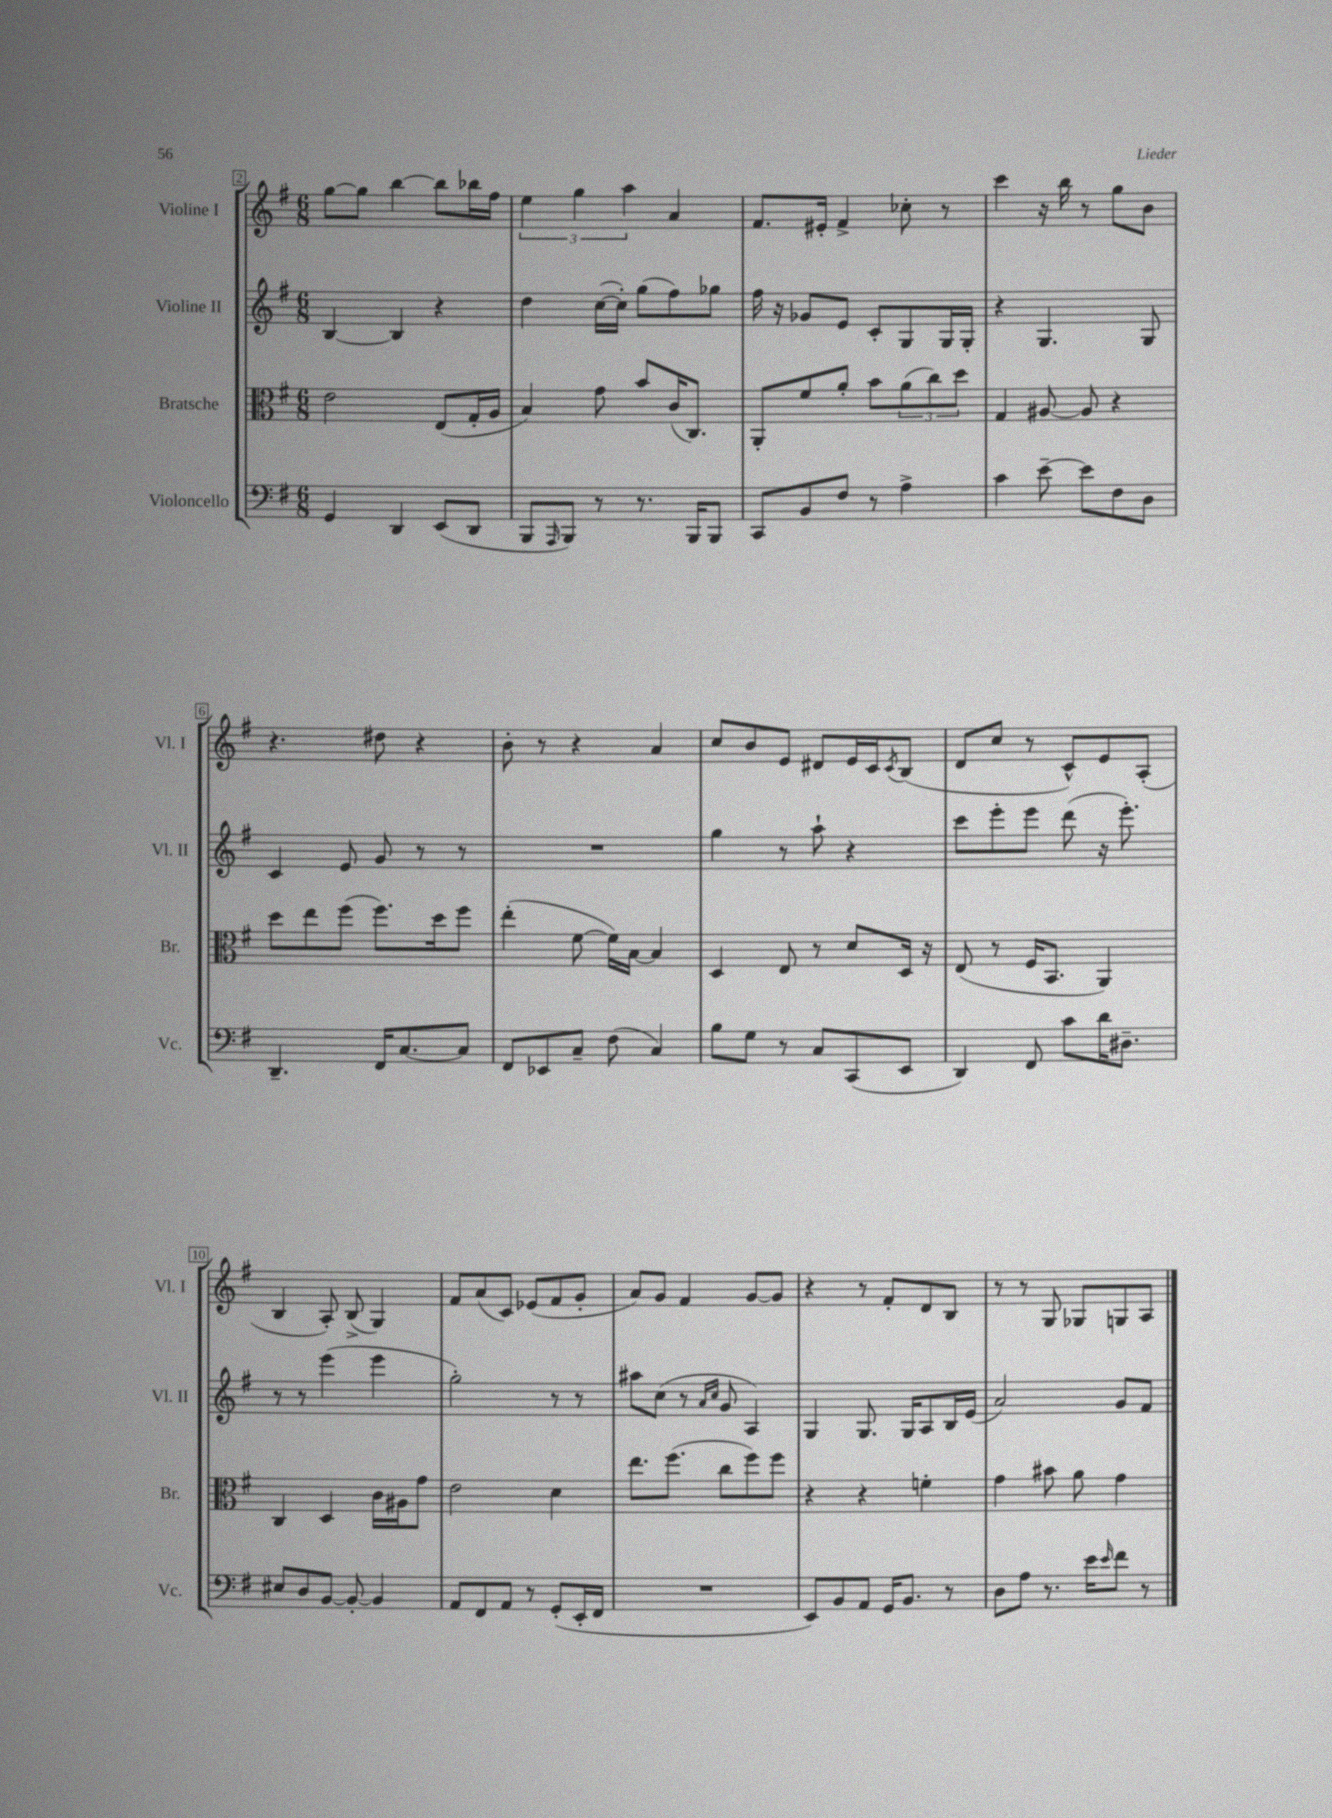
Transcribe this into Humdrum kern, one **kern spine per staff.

**kern	**kern	**kern	**kern
*part4	*part3	*part2	*part1
*staff4	*staff3	*staff2	*staff1
*I"Violoncello	*I"Bratsche	*I"Violine II	*I"Violine I
*I'Vc.	*I'Br.	*I'Vl. II	*I'Vl. I
*clefF4	*clefC3	*clefG2	*clefG2
*k[f#]	*k[f#]	*k[f#]	*k[f#]
*M6/8	*M6/8	*M6/8	*M6/8
=2	=2	=2	=2
4GG/	2e\	[4B/	[8gg\L
.	.	.	8gg\J]
4DD/	.	4B/]	[4bb\
(8EE/L	(8E/L	4r	8bb\L]
8DD/J	16G'/L	.	16bb-X\L
.	16A/JJ	.	16ff#\JJ
=3	=3	=3	=3
8BBB/L	4B/)	4dd\	6ee\
16qqAAA/	.	.	.
8BBB/J)	.	.	.
.	.	.	6gg\
8r	8g\	([16cc\LL	.
.	.	16cc'\JJ])	.
.	.	.	6aa\
8.r	8b/L	(8gg\L	.
.	(16c/K	8ff#\)	4a/
16BBB/KL	8.C/J)	.	.
8BBB/J	.	8gg-X\J	.
=4	=4	=4	=4
8CC/L	8AA'/L	16ff#\	8.f#/L
.	.	16r	.
8BB/	8f#/	8g-X/L	.
.	.	.	16e#X'/Jk
8F#/J	8a'/J	8e/J	4f#^/
8r	8b\L	8c'/L	.
4A^\	(12a\	8G/	8cc-X'\
.	12cc\)	.	.
.	.	16G/L	8r
.	12dd\J	.	.
.	.	16G'/JJ	.
=5	=5	=5	=5
4c\	4G/	4r	4ccc\
[8e~\	[8A#X/	4.G/	16r
.	.	.	16bb\
8e\L]	8A#/]	.	8r
8F#\	4r	.	8gg\L
8D\J	.	8G/	8b\J
!!LO:LB:g=z
=6	=6	=6	=6
4.DD~/	8dd\L	4c/	4.r
.	8ee\	.	.
.	(8ff#\J	8e/	.
16FF#/KL	8.ff#\L)	8g/	8dd#X\
[8.C/	.	.	.
.	.	8r	4r
.	16dd\k	.	.
8C/J]	8ff#\J	8r	.
=7	=7	=7	=7
8FF#/L	(4ee'\	2.r	8b'\
8EE-X/	.	.	8r
8C~/J	[8f#\	.	4r
(8F#\	16f#\LL])	.	.
.	[16B\JJ	.	.
4C/)	4B/]	.	4a/
=8	=8	=8	=8
8B\L	4D/	4gg\	8cc/L
8G\J	.	.	8b/
8r	8E/	8r	8e/J
8C/L	8r	8aa`\	8d#X/L
(8CC/	8d/L	4r	16e/L
.	.	.	16c/J
.	.	.	8qc/
8EE/J	16D/Jk	.	(8B/J
.	16r	.	.
=9	=9	=9	=9
4DD/)	(8E/	8ccc\L	8d/L
.	8r	8eee'\	8cc/J
8FF#/	16F#/KL	8eee\J	8r
.	8.BB/J	.	.
8c\L	.	(8ddd\	8c^^/L)
16d\K	4AA/)	16r	8e/
8.D#X~\J	.	8.eee'\)	.
.	.	.	(8A'/J
!!LO:LB:g=z
=10	=10	=10	=10
8E#X/L	4C/	8r	4B/
8D/	.	8r	.
[8BB/J	4D/	(4eee\	8A'/)
8BB'/_	.	.	(8B^/
4BB/]	16c\LL	4eee\	4G/)
.	16A#X\J	.	.
.	8g\J	.	.
=11	=11	=11	=11
8AA/L	2e\	2gg'\)	8f#/L
8FF#/	.	.	(8a/
8AA/J	.	.	8c/J)
8r	.	.	(8e-X/L
(8GG'/L	4d\	8r	8f#/
16EE'/L	.	8r	8g'/J
16FF#/JJ	.	.	.
=12	=12	=12	=12
2.r	8.ee\L	8aa#X\L	8a/L)
.	.	(8cc\J	8g/J
.	(8.ff#\J	.	.
.	.	8r	4f#/
.	.	16qqa/LL	.
.	.	16qqcc/JJ	.
.	8cc\L	8g/	.
.	8ff#\)	4A/)	[8g/L
.	8ff#\J	.	8g/J]
=13	=13	=13	=13
8EE/L)	4r	4G/	4r
8BB/	.	.	.
8AA/J	4r	8.G/	8r
16GG/KL	.	.	8f#'/L
8.BB/J	.	16G/KL	.
.	4fn'\	8A/	8d/
8r	.	16B/L	8B/J
.	.	(16e/JJ	.
=14	=14	=14	=14
8D\L	4g\	2a/)	8r
8A\J	.	.	8r
8.r	8b#X\	.	8G/
.	8a\	.	8G-X/L
16e\KL	.	.	.
16qqe/	.	.	.
8f#\J	4g\	8g/L	8Gn/
8r	.	8f#/J	8A/J
==	==	==	==
*-	*-	*-	*-
